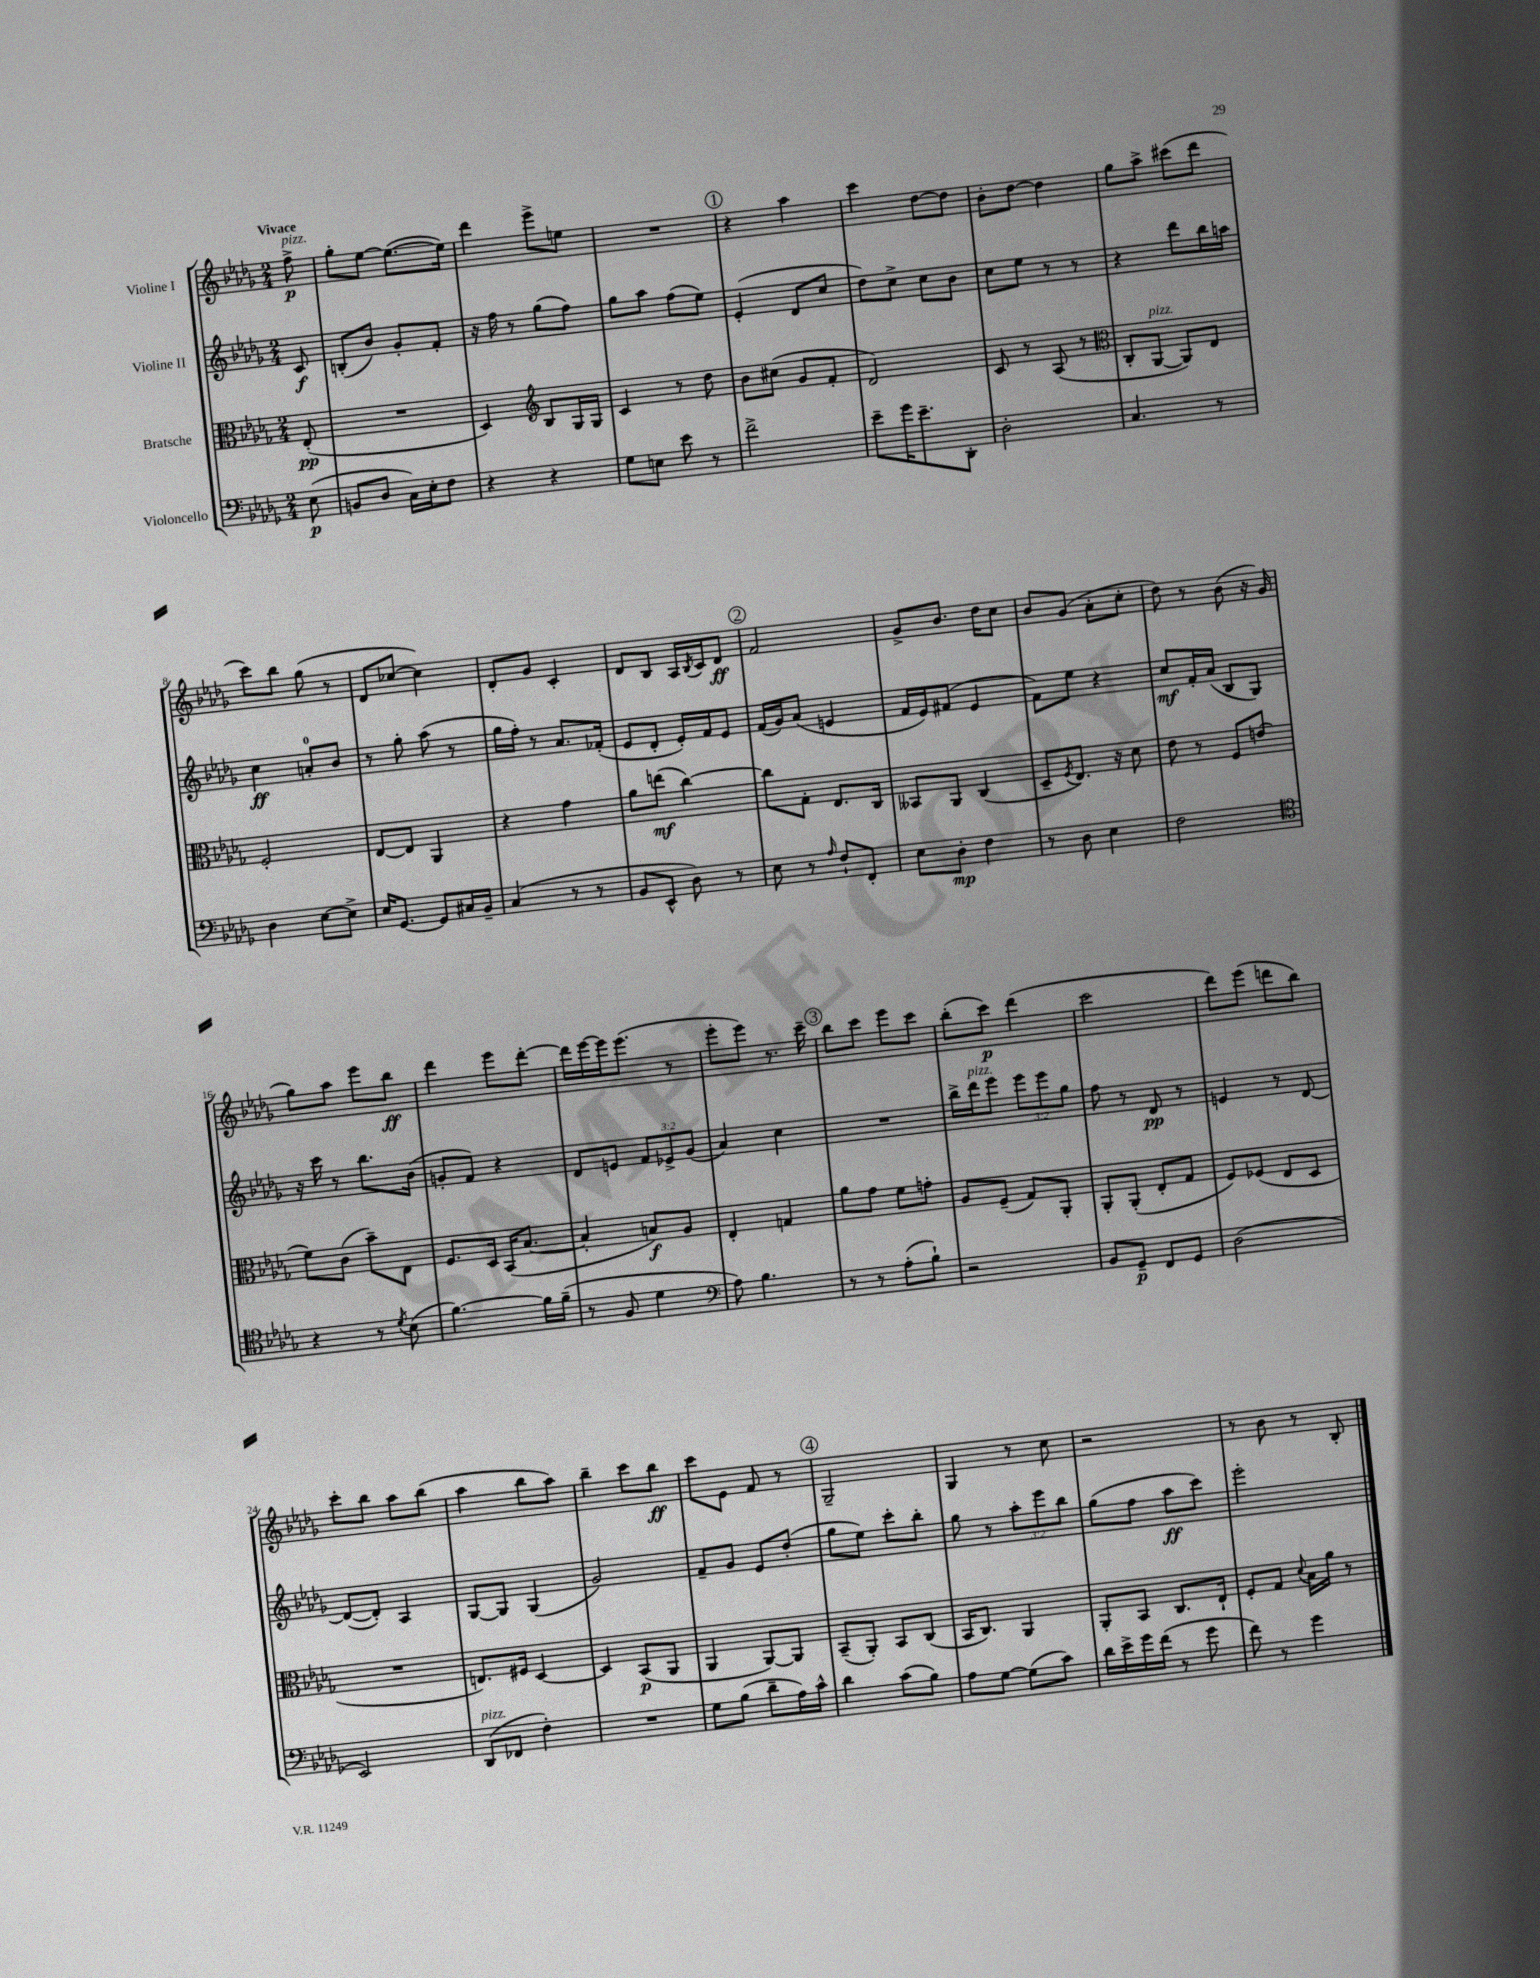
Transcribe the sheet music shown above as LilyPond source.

<<
\new StaffGroup <<
\new Staff = "s0" \with { instrumentName = "Violine I" } {
    \clef treble \key des \major \numericTimeSignature \time 2/4 \partial 8 \tempo "Vivace"
    f''8->\p^\markup { \italic "pizz." } |
    ges''8-. ees''8~ ees''8.~( ees''16) |
    des'''4 ees'''8-> e''8 |
    R2 |
    \mark \markup { \circle "1" } r4 aes''4 |
    c'''4 des''8~ des''8 |
    bes'8-. des''8~ des''4 |
    ges''8 aes''8-> cis'''8( des'''8 |
    c'''8) bes''8 ges''8( r8 |
    des'8 ces''8~ ces''4) |
    des'8-. ges'8 c'4-. |
    des'8 bes8 aes16 \acciaccatura { bes8 } c'16 des'8\ff |
    \mark \markup { \circle "2" } f'2 |
    ges'8-> bes'8. des''16 c''8 |
    bes'8 ges'8( aes'8-. c''8-. |
    des''8) r8 bes'8( r16 ges'16 |
    ges''8) aes''8 ees'''8 bes''8\ff |
    des'''4 ees'''8 des'''8~-. |
    des'''16 ees'''16~ ees'''16 ees'''8.( r8 |
    ees'''8-. ees'''8) r8. c'''16-- |
    \mark \markup { \circle "3" } bes''8 c'''8 ees'''8 c'''8 |
    bes''8-.( c'''8\p) des'''4( |
    c'''2 |
    des'''8) ees'''8( d'''8 bes''8) |
    c'''8-. bes''8 aes''8 bes''8( |
    aes''4 bes''8 aes''8) |
    bes''4-- c'''8 bes''8\ff |
    c'''8 ees'8 f'8 r8 |
    \mark \markup { \circle "4" } ges2-- |
    ges4 r8 c''8 |
    r2 |
    r8 bes'8 r8 bes8-. \bar "|." |
}
\new Staff = "s1" \with { instrumentName = "Violine II" } {
    \clef treble \key des \major \numericTimeSignature \time 2/4 \override Staff.TupletNumber.text = #tuplet-number::calc-fraction-text \partial 8
    c'8\f |
    b8-.( bes'8) ges'8-. f'8-. |
    r16 f''16 r8 ges''8( f''8) |
    ges''8 aes''8 f''8( ees''8) |
    \mark \markup { \circle "1" } ees'4-.( des'8 c''8 |
    des''8) c''8-> c''8 bes'8 |
    c''8 ees''8 r8 r8 |
    r4 des'''8 bes''16 a''16 |
    c''4\ff a'8-0-. bes'8 |
    r8 ges''8-. aes''8( r8 |
    ges''16 f''16-.) r8 aes'8. fes'16-.( |
    ees'8 des'8-. ees'16-.) f'16 ees'8 |
    \mark \markup { \circle "2" } f'16( ges'16) aes'8( e'4 |
    f'16 ees'16) fis'8( ees'4 |
    f'8) ees''8 r4 |
    c''8\mf f'16-. aes'16( bes8 ges8) |
    r16 c'''16 r8 bes''8. bes'16( |
    g'8-. f'8) r4 |
    des'8 e'8 \tuplet 3/2 { f'8 ees'8-> ges'8( } |
    aes'4) c''4 |
    \mark \markup { \circle "3" } R2 |
    bes''16-> des'''16^\markup { \italic "pizz." } ees'''8 \tuplet 3/2 { ees'''8 ees'''8 ges''8 } |
    f''8 r8 des'8\pp r8 |
    e'4 r8 des'8~ |
    des'8~( des'8-.) aes4 |
    ges8~ ges8 ges4( |
    ges'2) |
    f'8-- ges'8 ees'8 des''8-.( |
    \mark \markup { \circle "4" } ges''8 ees''8) c'''8-. bes''8-. |
    ges''8 r8 \tuplet 3/2 { aes''8-. ees'''8 bes''8 } |
    ges''8( f''8 aes''8\ff c'''8) |
    ees'''2-. \bar "|." |
}
\new Staff = "s2" \with { instrumentName = "Bratsche" } {
    \clef alto \key des \major \numericTimeSignature \time 2/4 \partial 8
    ees8-.\pp( |
    R2 |
    des4) \clef treble bes8 ges16 ges16 |
    c'4 r8 des''8 |
    \mark \markup { \circle "1" } bes'8 cis''8( ges'8 f'8-. |
    des'2) |
    c'8 r8 aes8( r8 |
    \clef alto c8-. aes,8~^\markup { \italic "pizz." } aes,8) ees8 |
    f2-. |
    ees8~ ees8 aes,4 |
    r4 ges'4 |
    aes'8 e''8\mf( c''4~) |
    \mark \markup { \circle "2" } c''8 ges8-. ees8. c16 |
    beses,8 aes,8 c4( |
    des8-- \acciaccatura { f8 } ees8.) r16 des'8 |
    ees'8 r8 f8 e'8( |
    f'8) c'8( bes'8--) ees8 |
    f8. des16 bes,16( bes8.~ |
    bes4-. b8\f) aes8 |
    ees4-. g4 |
    \mark \markup { \circle "3" } aes'8 ges'8 f'8 g'8-. |
    aes8 f8--( ges8) aes,8-. |
    aes,8-. aes,8-.( ees8-. ges8 |
    f8) fes8( ees8 des8 |
    R2 |
    e8.) fis16 des4~ |
    des4 bes,8\p( aes,8 |
    aes,4 aes,8~) aes,8 |
    \mark \markup { \circle "4" } bes,8--( aes,8-.) bes,8 c8( |
    bes,16 c8.) aes,4 |
    aes,8-. bes,8 c8. ees16-! |
    f8-. ges8 \appoggiatura { des'8 } bes16 aes'16 r8 \bar "|." |
}
\new Staff = "s3" \with { instrumentName = "Violoncello" } {
    \clef bass \key des \major \numericTimeSignature \time 2/4 \partial 8
    ees8\p( |
    b,8 des8 c16) ees16-. f8 |
    r4 r4 |
    ges8 e8 ees'8 r8 |
    \mark \markup { \circle "1" } f'2-> |
    ees'8-- ges'16 ees'8.-- des,8-. |
    des2-. |
    c4. r8 |
    des4 ees8~ ees8-> |
    ees16 ges,8.~ ges,8 cis16 bes,16-- |
    c4( r8 r8 |
    bes,8 ees,8-^ des8) r8 |
    \mark \markup { \circle "2" } ees8 r8 \grace { aes16 } f8-! f,8-. |
    ees8 des8-.\mp f4 |
    r8 des8 ees4 |
    f2 |
    \clef tenor r4 r8 \acciaccatura { des'8 } bes8( |
    f'4.~) f'16 f'16--( |
    r8 f8 des'4 |
    \clef bass aes8) bes4. |
    \mark \markup { \circle "3" } r8 r8 aes8-.( bes8-!) |
    r2 |
    bes,8 ges,8--\p f,8 ges,8 |
    des2( |
    ees,2) |
    des,8^\markup { \italic "pizz." }( fes,8 f4-.) |
    R2 |
    ges8 bes8( des'8-- aes16) c'16-^ |
    \mark \markup { \circle "4" } des'4 c'8( bes8) |
    aes8 ges8~ ges8( c'8) |
    des'16 ees'16-> ges'16 f'16( r8 ges'8 |
    f'8) r8 ges'4 \bar "|." |
}
>>
>>
